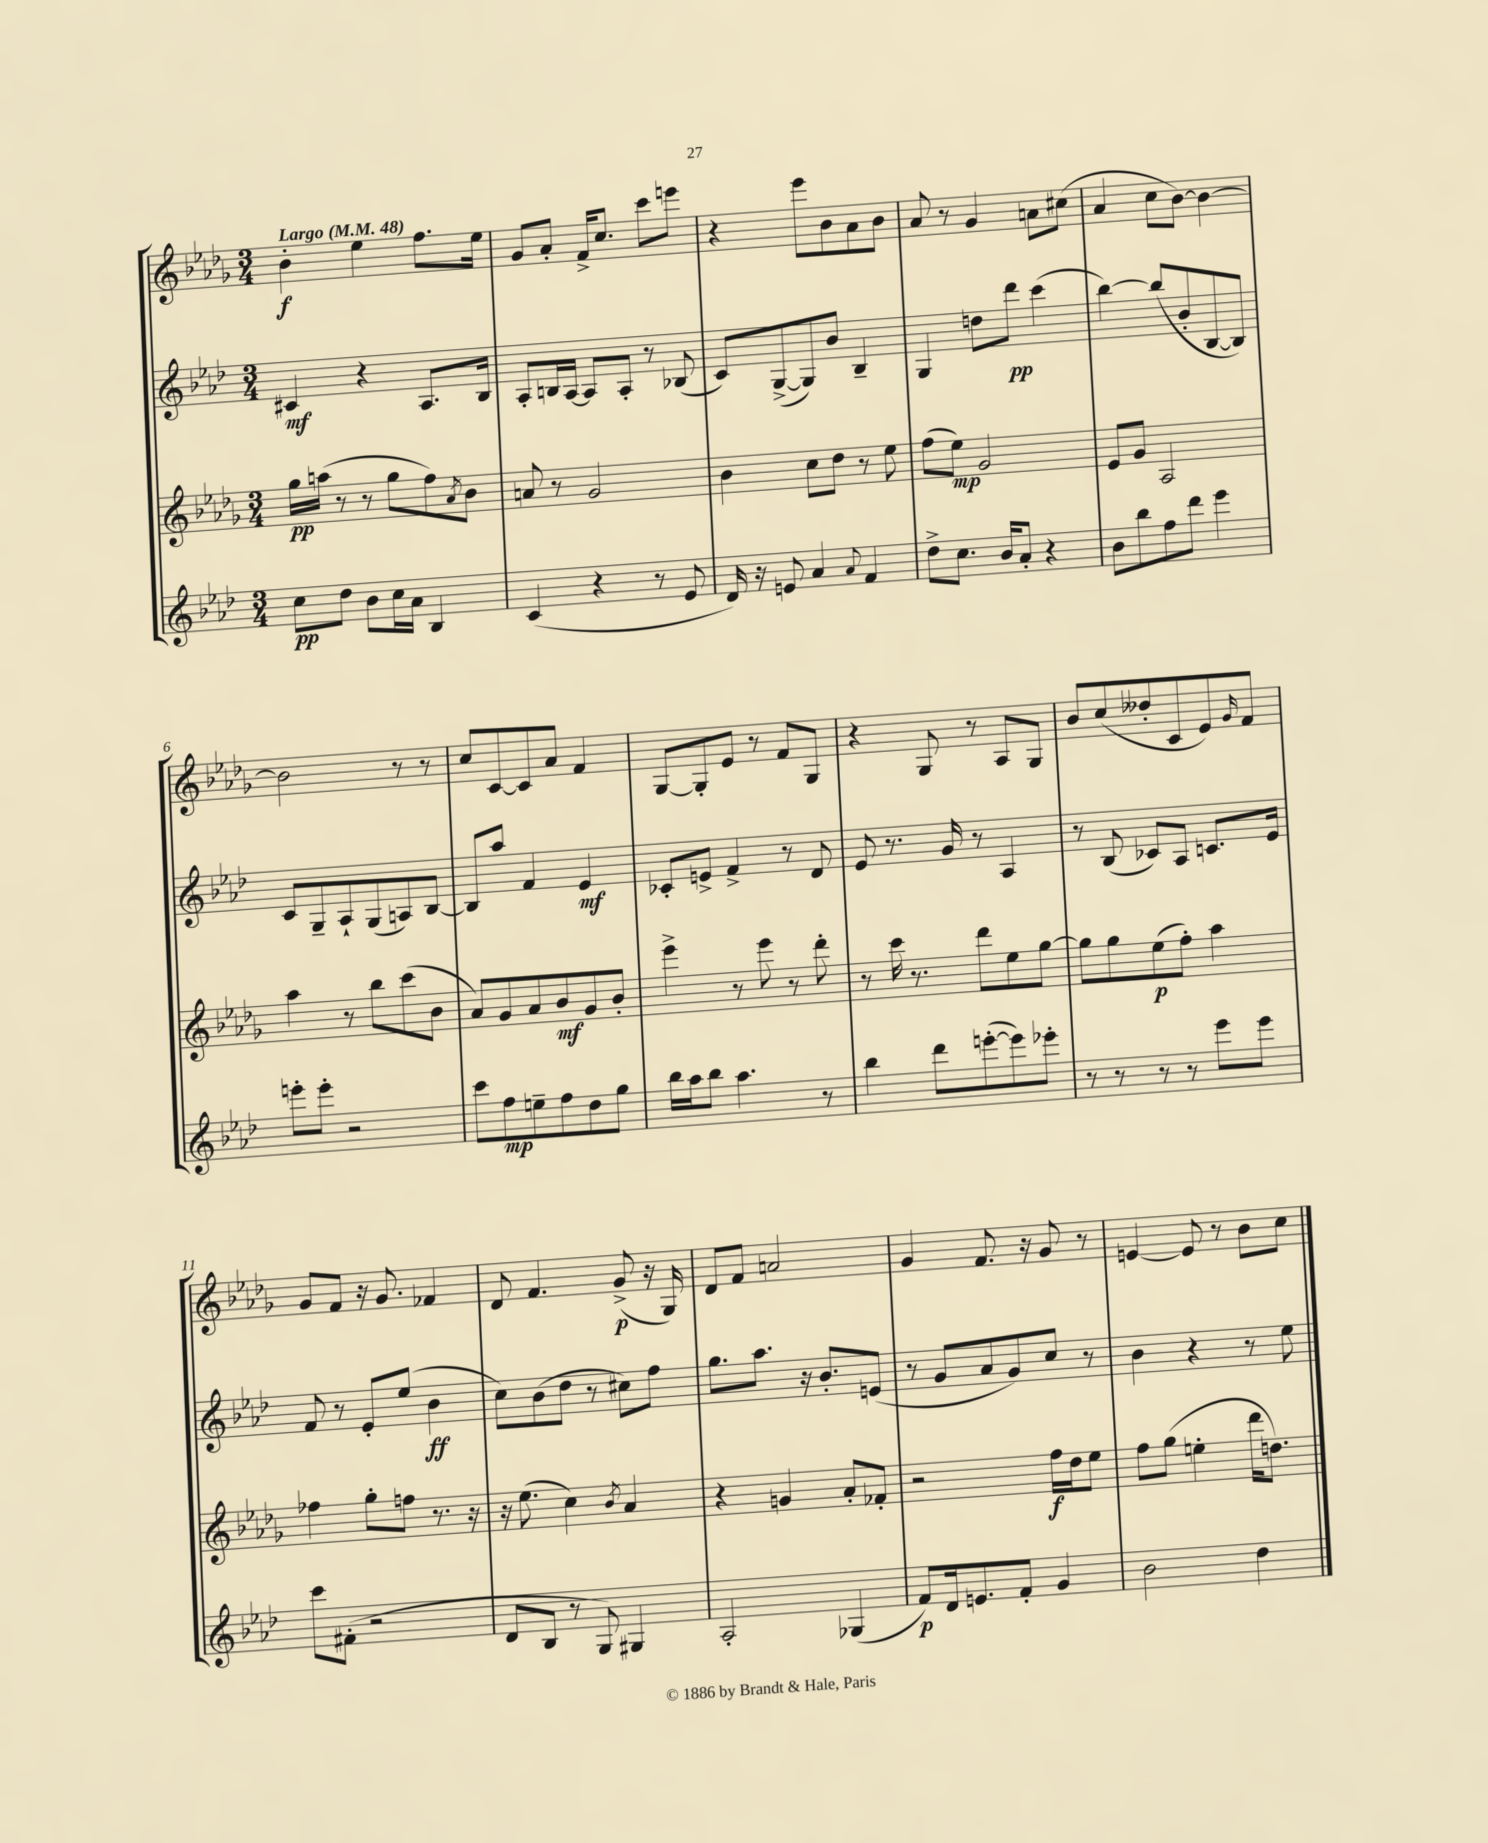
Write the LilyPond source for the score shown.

<<
\new StaffGroup <<
\new Staff = "s0" {
    \clef treble \key des \major \numericTimeSignature \time 3/4 \tempo "Largo" 4 = 48
    bes'4-.\f ees''4 f''8. ees''16 |
    ges'8 aes'8-. f'16-> c''8. c'''8 e'''8 |
    r4 ees'''8 bes'8 aes'8 bes'8 |
    aes'8 r8 ges'4 a'8 cis''8( |
    aes'4 c''8 bes'8~) bes'4~ |
    bes'2 r8 r8 |
    c''8 c'8~ c'8 aes'8 f'4 |
    ges8~ ges8-. ees'8 r8 f'8 ges8 |
    r4 ges8 r8 aes8 ges8 |
    bes'8 c''8( deses''8-. c'8 ees'8) \grace { ges'16 } f'8 |
    ges'8 f'8 r16 ges'8. fes'4 |
    des'8 f'4. ges'8->\p( r16 ges16) |
    des'8 f'8 a'2 |
    ges'4 f'8. r16 ges'8 r8 |
    e'4~ e'8 r8 bes'8 c''8 \bar "|." |
}
\new Staff = "s1" {
    \clef treble \key aes \major \numericTimeSignature \time 3/4
    cis'4\mf r4 aes8. bes16 |
    aes8-. b16 aes16~ aes8 aes8-. r8 bes8( |
    c'8) g8~->( g8) bes'8 bes4-- |
    g4 d''8 des'''8\pp c'''4( |
    bes''4~) bes''8( bes'8-. bes8~ bes8) |
    c'8 g8-- aes8-! g8( a8) bes8~ |
    bes8 aes''8 f'4 ees'4\mf |
    ces'8-. e'8-> f'4-> r8 des'8 |
    ees'8 r8. g'16 r8 aes4 |
    r8 bes8( ces'8) aes8 c'8. ees'16 |
    f'8 r8 ees'8-. ees''8( bes'4\ff |
    c''8) bes'8( des''8 r8 cis''8) f''8 |
    g''8. aes''8. r16 bes'8.-. e'8( |
    r8 g'8 aes'8 g'8) c''8 r8 |
    bes'4 r4 r8 ees''8 \bar "|." |
}
\new Staff = "s2" {
    \clef treble \key des \major \numericTimeSignature \time 3/4
    ges''16\pp a''16( r8 r8 ges''8 f''8) \acciaccatura { aes'8 } bes'8 |
    a'8 r8 ges'2 |
    bes'4 c''8 des''8 r8 ees''8 |
    f''8( ees''8\mp) ges'2 |
    ees'8 ges'8 aes2 |
    aes''4 r8 bes''8 c'''8( bes'8 |
    aes'8) ges'8 aes'8 bes'8\mf ges'8 bes'8-. |
    ees'''4-> r8 ees'''8 r8 des'''8-. |
    r8 c'''16 r8. des'''8 ees''8 ges''8~ |
    ges''8 ges''8 ees''8\p( f''8-.) aes''4 |
    fes''4 ges''8-. f''8 r8. r16 |
    r16 ees''8.( c''4) \acciaccatura { bes'8 } aes'4 |
    r4 g'4 aes'8-. fes'8-. |
    r2 f''16\f des''16 ees''8 |
    f''8 ges''8( e''4-. des'''16 d''8.) \bar "|." |
}
\new Staff = "s3" {
    \clef treble \key aes \major \numericTimeSignature \time 3/4
    c''8\pp des''8 bes'8 c''16 aes'16 bes4 |
    c'4( r4 r8 ees'8 |
    des'16) r16 e'8 aes'4 \appoggiatura { aes'8 } f'4 |
    des''8-> c''8. bes'16 aes'8-. r4 |
    bes'8 bes''8 f''8 des'''8 ees'''4 |
    e'''8-. e'''8-. r2 |
    c'''8 f''8\mp e''8-- f''8 des''8 g''8 |
    bes''16 aes''16 bes''8 aes''4. r8 |
    bes''4 des'''8 e'''8~-.( e'''8) ees'''8-. |
    r8 r8 r8 r8 ees'''8 ees'''8 |
    c'''8 fis'8-.( r2 |
    des'8 bes8 r8 g8) gis4 |
    aes2-. ges4( |
    f'8\p) des'16 e'8. f'8-. g'4 |
    bes'2 des''4 \bar "|." |
}
>>
>>
